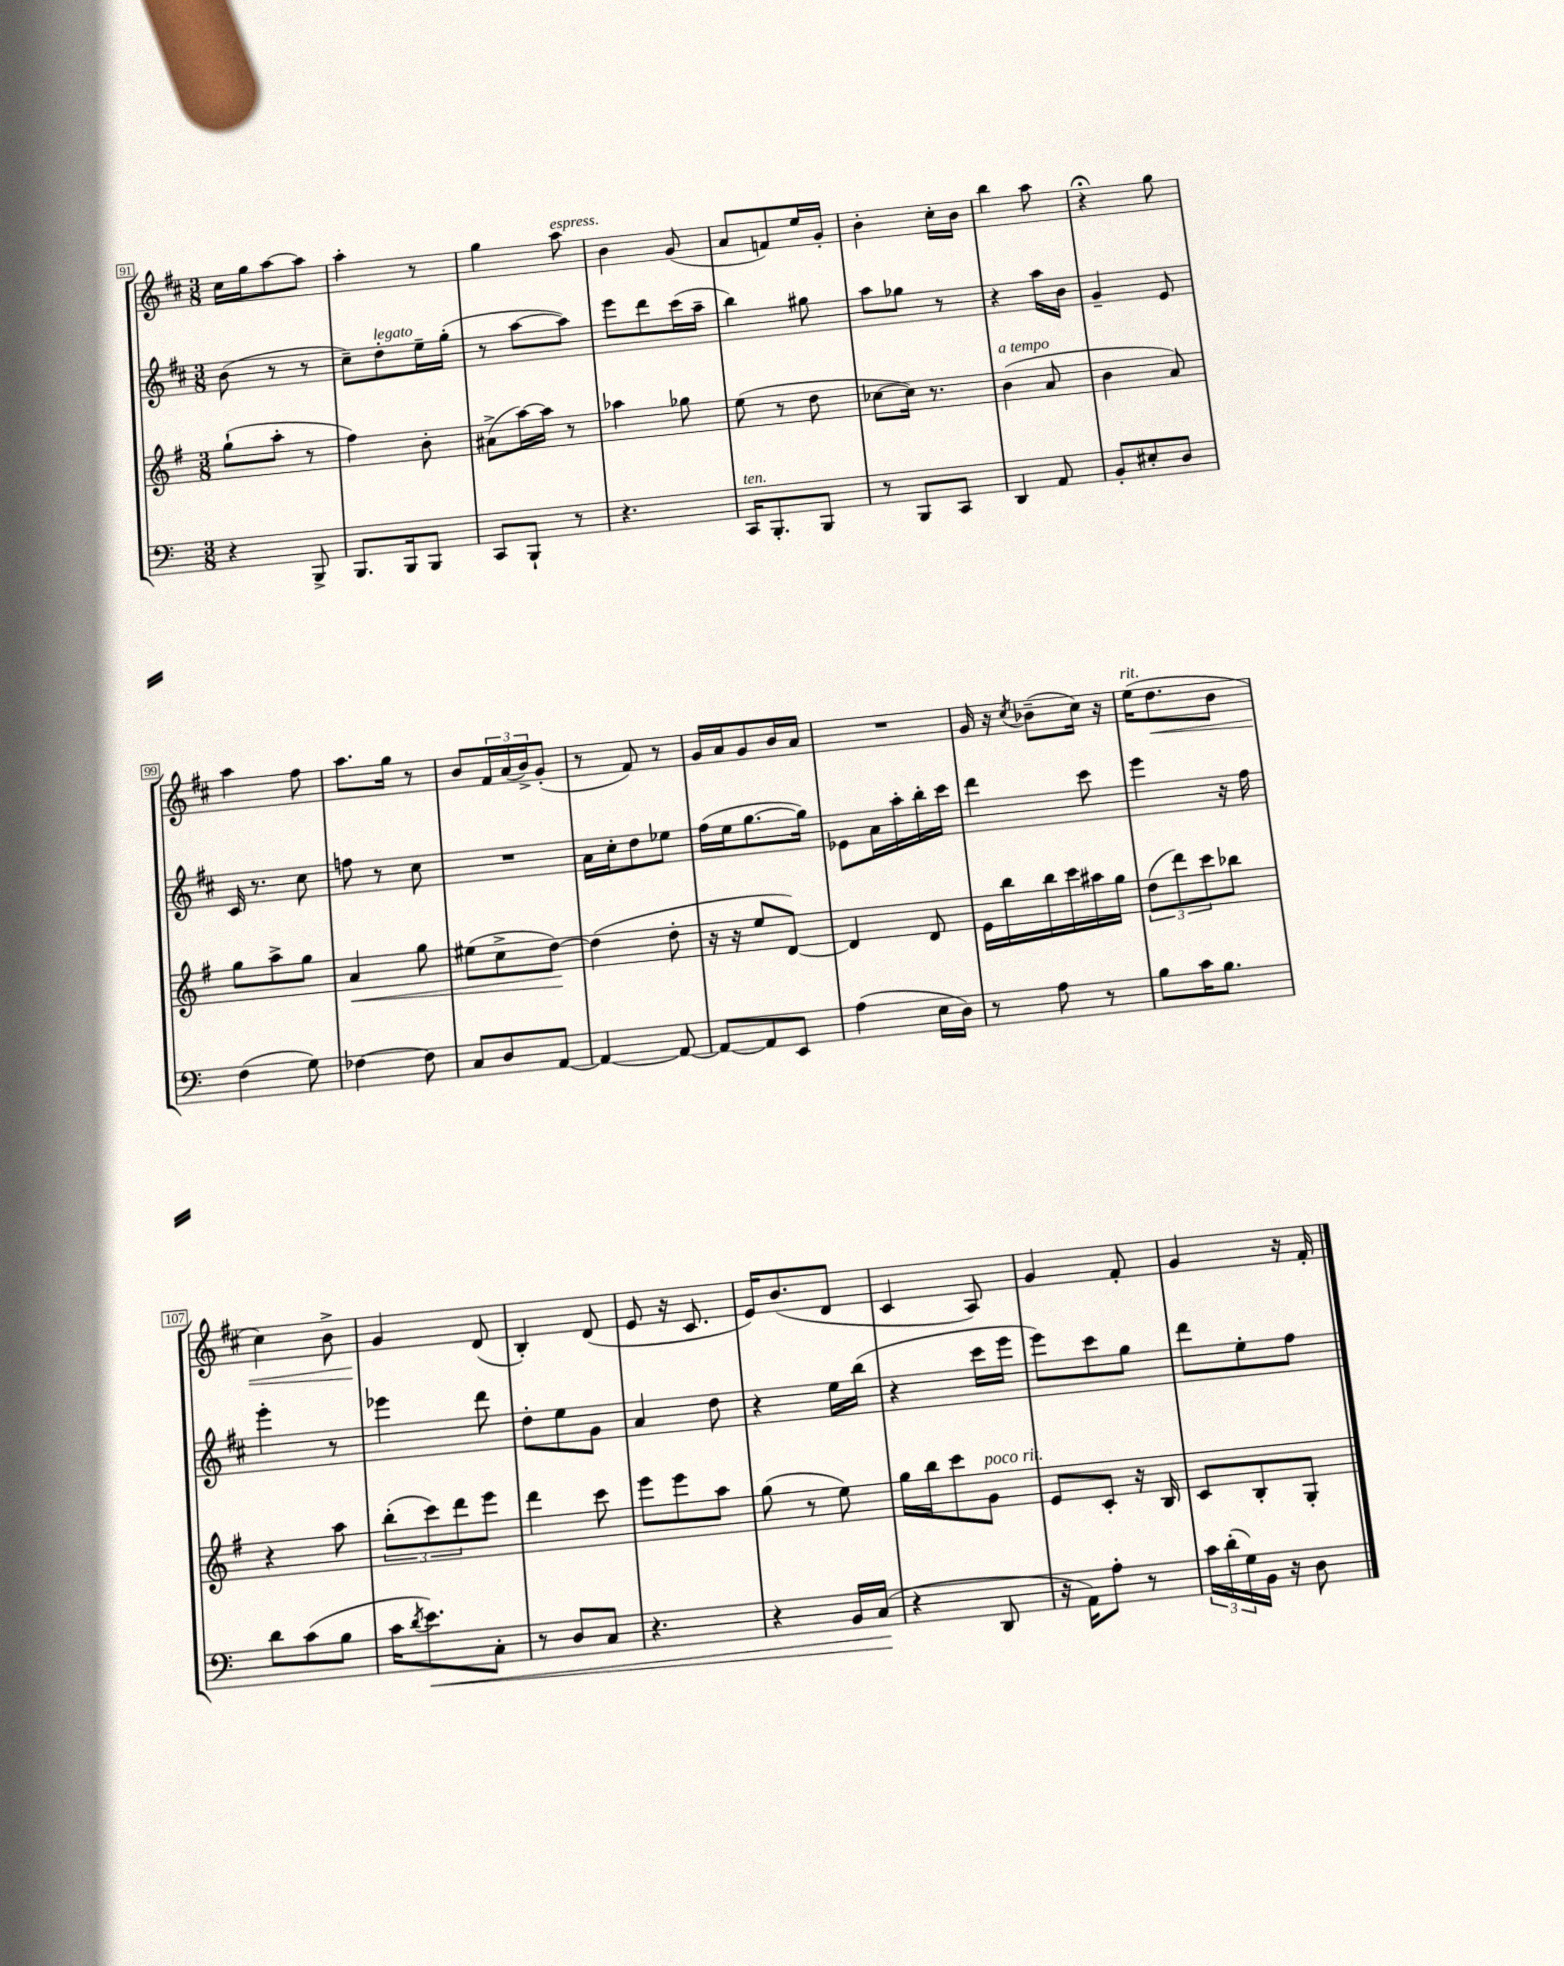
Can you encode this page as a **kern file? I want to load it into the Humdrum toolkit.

**kern	**kern	**kern	**kern
*staff4	*staff3	*staff2	*staff1
*clefF4	*clefG2	*clefG2	*clefG2
*k[]	*k[f#]	*k[f#c#]	*k[f#c#]
*M3/8	*M3/8	*M3/8	*M3/8
4r	(8gg`	(8b	16cc#
.	.	.	16gg
.	8aa'	8r	[8aa
8BBB^	8r	8r	8aa]
=	=	=	=
8.BBB	4ff#)	8cc#~)	4aa'
.	.	8dd'	.
16BBB	.	.	.
8BBB	8b'	16ee~	8r
.	.	(16gg'	.
=	=	=	=
8CC	(8a#^	8r	4gg
8BBB`	[16aa)	[8aa	.
.	16aa]	.	.
8r	8r	8aa])	8aa
=	=	=	=
4.r	4aa-	8eee	4b
.	.	8ddd	.
.	8gg-	(16ccc#	(8g
.	.	16aa~	.
=	=	=	=
16CC	(8ee	4bb)	8a
8.BBB'	.	.	.
.	8r	.	8f)
8BBB	8dd	8gg#	16ee
.	.	.	16g'
=	=	=	=
8r	[8cc-	8aa	4b'
8BBB	16cc-])	8gg-	.
.	8.r	.	.
8CC	.	8r	16cc#'
.	.	.	16b
=	=	=	=
4DD	(4b	4r	4bb
8AA	8a	16aa	8aa
.	.	16b	.
=	=	=	=
8BB'	4b	4g~	4r;
8E#'	.	.	.
8D	8a)	8e	8gg
=	=	=	=
(4F	8gg	16c#	4aa
.	.	8.r	.
.	8aa^	.	.
8G)	8gg	8cc#	8ff#
=	=	=	=
[4F-	4a	8ff	8.aa
.	.	8r	.
.	.	.	16gg
8F-]	8gg	8cc#	8r
=	=	=	=
8C	(8ee#	4.r	8b
8D	8cc^	.	24f#
.	.	.	(24a
.	.	.	24b^)
[8AA	[8dd)	.	(8g'
=	=	=	=
4AA_	(4dd]	16a	8r
.	.	16cc#'	.
.	.	8dd	8f#)
8AA_	8dd'	8ee-	8r
=	=	=	=
8AA_	16r	(16ff#	16g
.	16r	16ee	16a
8AA]	8ee	[8.gg	8g
8EE	[8d)	.	16b
.	.	16gg])	16a
=	=	=	=
(4A	4d]	8e-	4.r
.	.	16a	.
.	.	16aa'	.
16E	8d	16bb'	.
16D)	.	16ccc#	.
=	=	=	=
8r	16e	4ddd	16g
.	16bb	.	16r
.	.	.	8qcc#
8A	16bb	.	(8b-~
.	16ccc	.	.
8r	16aa#	8ccc#	16cc#)
.	16gg	.	16r
=	=	=	=
8B	(12dd	4eee	(16ee
.	.	.	8.dd
.	12ddd)	.	.
16c	.	.	.
.	12ccc	.	.
8.B	.	.	.
.	8bb-	16r	8b
.	.	16ff#	.
=	=	=	=
8d	4r	4eee'	4cc#)
(8c	.	.	.
8B	8aa	8r	8b^
=	=	=	=
16c	(12bb'	4eee-	4g
8qd	.	.	.
8.e)	.	.	.
.	12ccc)	.	.
.	12ddd	.	.
8C'	8eee	8ddd	(8d
=	=	=	=
8r	4ddd	8dd'	4B')
8D	.	8ee	.
8C	8ccc	8g	(8d
=	=	=	=
4.r	8eee	4a	8e
.	8eee	.	16r
.	.	.	8.c#
.	8aa	8dd	.
=	=	=	=
4r	(8gg	4r	16e)
.	.	.	(8.b
.	8r	.	.
16BB	8ee)	16ee	8d
(16C	.	(16bb	.
=	=	=	=
4r	16gg	4r	4c#
.	16bb	.	.
.	8ccc	.	.
8DD	8g	16ccc#	8A)
.	.	16eee	.
=	=	=	=
16r	8e	8eee)	4g
16AA)	.	.	.
8A'	8c'	8ccc#	.
8r	16r	8gg	8f#'
.	16B	.	.
=	=	=	=
24c	8c	8ddd	4g
(24d'	.	.	.
24G)	.	.	.
16BB	8B'	8ee'	.
16r	.	.	.
8D	8G'	8ff#	16r
.	.	.	16f#'
==	==	==	==
*-	*-	*-	*-
